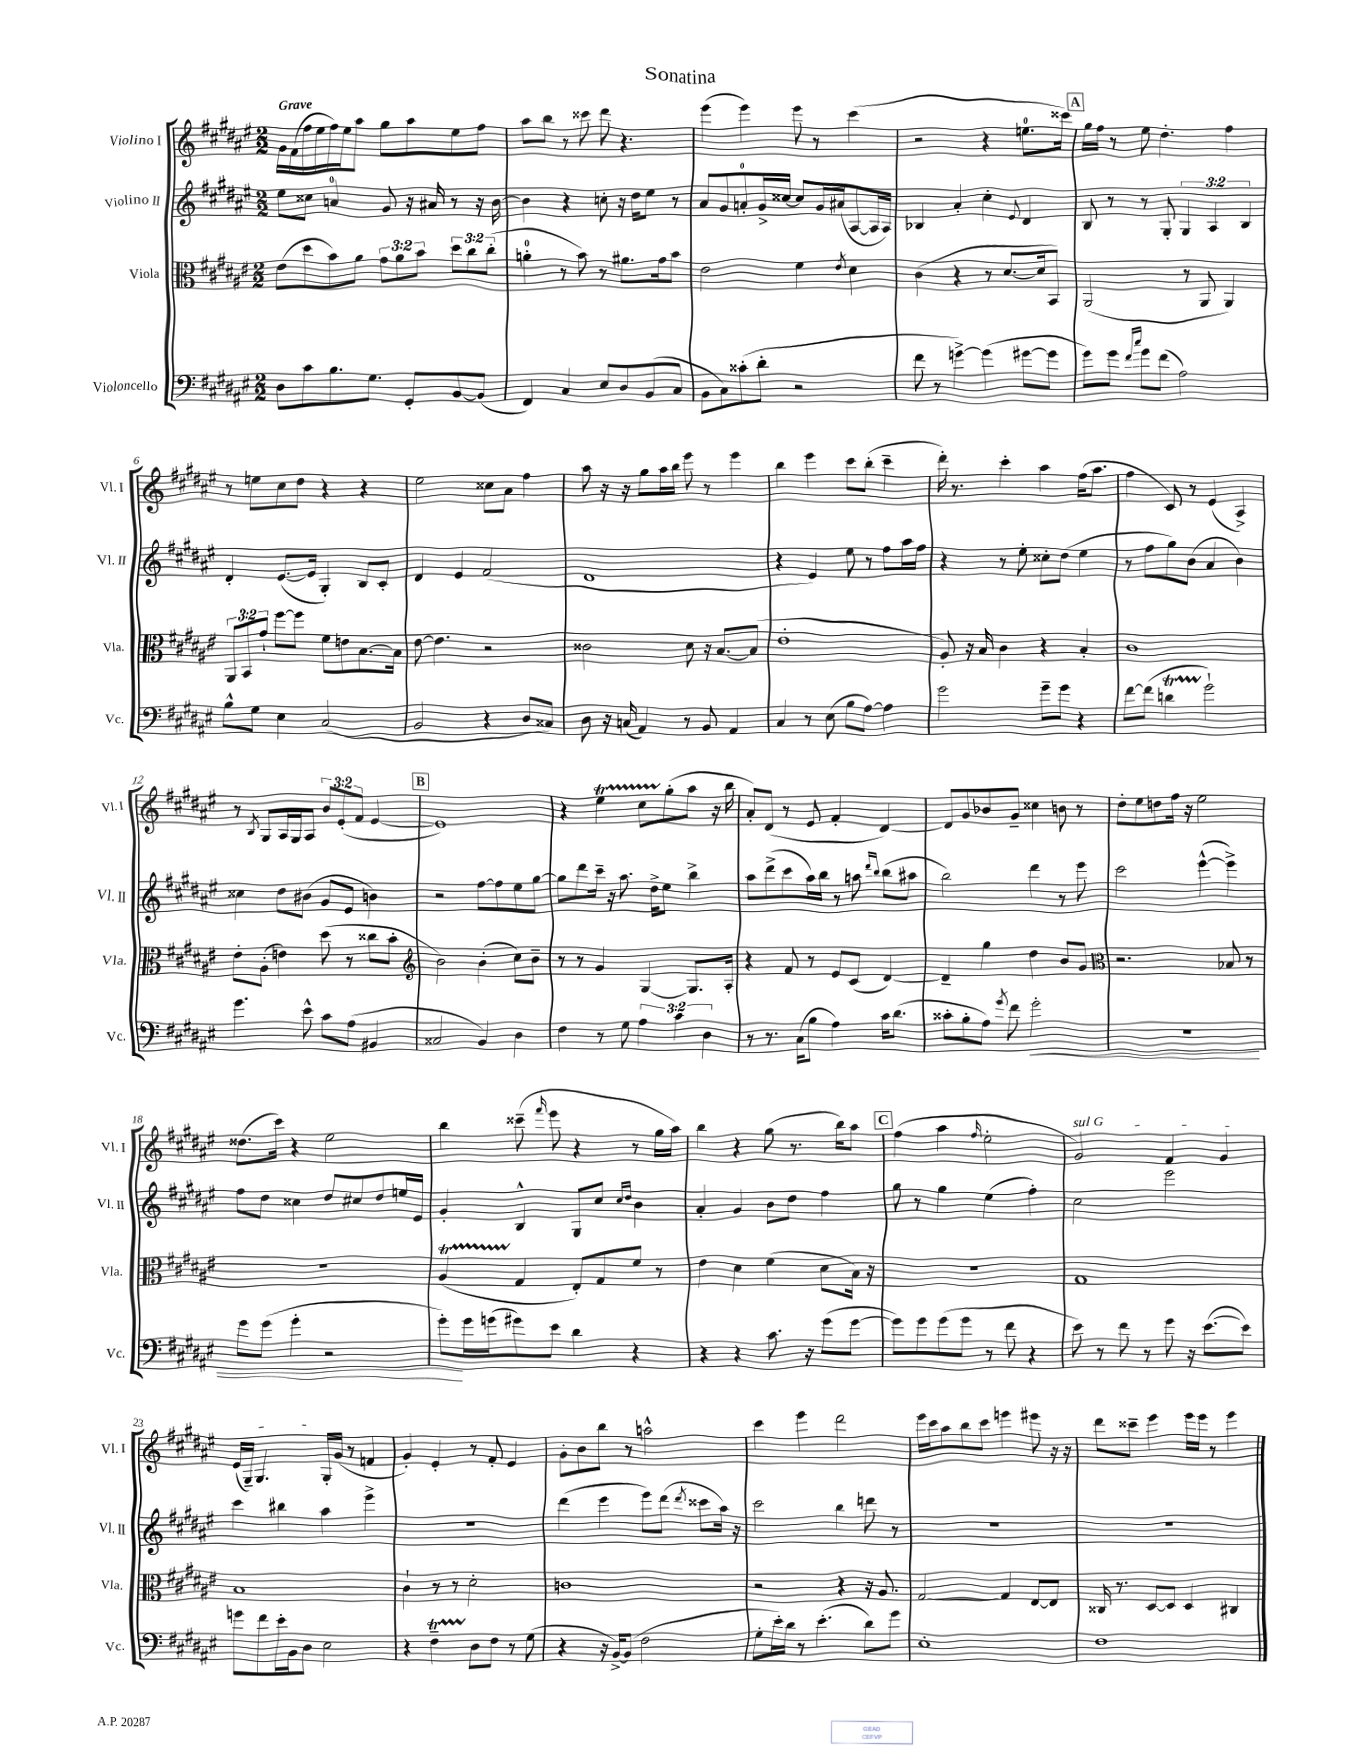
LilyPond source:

\header { title = "Sonatina" }
<<
\new StaffGroup <<
\new Staff = "s0" \with { instrumentName = "Violino I" shortInstrumentName = "Vl. I" } {
    \clef treble \key fis \major \numericTimeSignature \time 2/2 \override Staff.TupletNumber.text = #tuplet-number::calc-fraction-text \tempo "Grave"
    \autoBeamOff gis'16[ fis'16( fis''16 eis''16 fis''16) eis''16 ais''8] gis''8[ ais''8 eis''8 fis''8] |
    ais''8[ b''8] r8 cisis'''8 dis'''8 r4. |
    eis'''4( eis'''4) eis'''8 r8 cis'''4( |
    r2 r4 e''8.[-0 cisis'''16]) |
    \mark \markup { \box "A" } gis''16[ fis''16] r8 eis''8 dis''4.-. fis''4 |
    r8 e''8[ cis''8 dis''8] r4 r4 |
    eis''2 cisis''8[ ais'8] fis''4 |
    ais''8 r16 r16 gis''8[ ais''16 b''16] eis'''8 r8 eis'''4 |
    b''4 eis'''4 cis'''8[ b''8]-.( cis'''4-- |
    dis'''16-.) r8. cis'''4-. ais''4 fis''16[( ais''8.] |
    fis''4 cis'8) r8 eis'4( ais4->) |
    r8 \acciaccatura { b8 } gis8[ ais16 gis16 ais8] \tuplet 3/2 { b'8[ eis'8-.( fis'8] } eis'4~ |
    \mark \markup { \box "B" } eis'1) |
    r4 eis''4\startTrillSpan cis''8[ gis''8-.\stopTrillSpan( ais''8] r16 b''16 |
    ais'8[-.) dis'8]( r8 eis'8 fis'4-. dis'4~) |
    dis'8[ gis'8 bes'8 gis'8]-- cisis''4 b'8 r8 |
    dis''8[-. eis''8 d''8 fis''16] r16 eis''2 |
    disis''8.[( cis'''16]) r4 eis''2 |
    b''4 cisis'''8--( \grace { fis'''16 } eis'''8 r4 r8 gis''16[ ais''16]) |
    b''4 r4 gis''8( r8. b''16[) ais''8] |
    \mark \markup { \box "C" } fis''4( ais''4 \grace { fis''16 } eis''2-. |
    \once \override TextSpanner.bound-details.left.text = \markup { \italic "sul G" } gis'2\startTextSpan) fis'4 gis'4 |
    eis'16[( gis16]--) gis4. gis16[-. gis'16]\stopTextSpan( r8 f'4 |
    gis'4-.) eis'4-. r8 fis'8-. eis'4 |
    gis'8[-. b'8 b''8] r8 a''2-^ |
    cis'''4 eis'''4 dis'''2 |
    eis'''16[ cis'''16 ais''8 b''8 cis'''8] e'''4 eis'''8 r16 r16 |
    dis'''8[ cisis'''8]-- eis'''4 eis'''16[ eis'''16] r8 eis'''4 \bar "|." |
}
\new Staff = "s1" \with { instrumentName = "Violino II" shortInstrumentName = "Vl. II" } {
    \clef treble \key fis \major \numericTimeSignature \time 2/2 \override Staff.TupletNumber.text = #tuplet-number::calc-fraction-text
    \autoBeamOff eis''8[ cisis''8] a'4-0 gis'8 r16 ais'16 r8 r16 b'16~ |
    b'4 r4 c''8-. r16 dis''16[ eis''8] r8 |
    ais'8[ gis'8 a'8-0-. gis'16-> cisis''16]~ cisis''8[ gis'16 ais'16( ais8~ ais16 ais16]) |
    bes4 ais'4-. cis''4-. \appoggiatura { eis'8 } dis'4 |
    \mark \markup { \box "A" } b8 r8 r8 gis8-. \tuplet 3/2 { gis4 ais4 b4 } |
    dis'4-. eis'8.[~( eis'16] gis4-.) b8[ cis'8]-. |
    dis'4 eis'4 fis'2( |
    dis'1 |
    r4 eis'4) eis''8 r8 fis''8[ ais''16 fis''16] |
    r4 r8 eis''8-. cisis''8[-. dis''8]( eis''4 |
    r8 fis''8[ gis''8) b'8]( ais'4 b'4) |
    cisis''4 dis''8[ bis'8]( gis'8[ eis'8] b'4) |
    \mark \markup { \box "B" } r2 fis''8[~ fis''8 eis''8 gis''8]~ |
    gis''8[ dis'''8 cis'''16]-- r16 ais''8. dis''16[-> eis''8] b''4-> |
    ais''8[ dis'''8->( cis'''8 ais''16) b''16] r8 a''8 \grace { dis'''16[ b''16] } b''8[( ais''8] |
    b''2) dis'''4 r8 eis'''8 |
    cis'''2 eis'''4~-^( eis'''4->) |
    fis''8[ dis''8] cisis''4 dis''8[ cis''8 dis''8 e''16 eis'16] |
    gis'4-. b4-^ gis8[ cis''8] \grace { cis''16[ dis''16] } b'4 |
    ais'4-. gis'4 b'8[ dis''8] fis''4 |
    \mark \markup { \box "C" } gis''8 r8 gis''4 eis''4( fis''4-.) |
    cis''2 eis'''2 |
    cis'''4 bis''4 ais''4 eis'''4-> |
    r1 |
    dis'''4( eis'''4 eis'''8[) dis'''8]( \acciaccatura { dis'''8 } cisis'''8[ ais''16]) r16 |
    cis'''2 b''4 d'''8 r8 |
    R1 |
    R1 \bar "|." |
}
\new Staff = "s2" \with { instrumentName = "Viola" shortInstrumentName = "Vla." } {
    \clef alto \key fis \major \numericTimeSignature \time 2/2 \override Staff.TupletNumber.text = #tuplet-number::calc-fraction-text
    \autoBeamOff eis'8[( dis''8 b'8) ais'8] \tuplet 3/2 { gis'8[ ais'8 b'8] } \tuplet 3/2 { dis''8[ cis''8 cis''8]-.( } |
    a'4-0-. r8 b'8) r8 ais'8.[ gis'16 b'8] |
    eis'2 fis'4 \acciaccatura { eis'8 } dis'4 |
    cis'4( r4 r8 dis'8.[~ dis'16 b,8]) |
    \mark \markup { \box "A" } ais,2( r8 ais,8 ais,4) |
    \tuplet 3/2 { ais,8[ b,8 gis'8]-! } fis''8[~ fis''8] fis'8[ e'8 b8.~ b16] |
    eis'8~ eis'4. r2 |
    cisis'2 dis'8 r16 b8.[~ b8]( |
    eis'1-. |
    ais8-.) r16 b16 cis'4 r4 b4-. |
    cis'1 |
    eis'8[-. ais8]-.( e'4) dis''8( r8 cisis''8[ b'8]-. |
    \mark \markup { \box "B" } \clef treble b'2) b'4-.( cis''8[) b'8]-- |
    r8 r8 gis'4 gis4~ gis8.[ ais16]-. |
    r4 fis'8 r8 eis'8[ cis'8]( dis'4~) |
    dis'4-- gis''4 dis''4 b'8[ gis'8] |
    \clef alto r2. bes8 r8 |
    R1 |
    ais4\startTrillSpan( gis4\stopTrillSpan eis8[-.) gis8 fis'8] r8 |
    eis'4 dis'4 fis'4( dis'8[ b16]) r16 |
    \mark \markup { \box "C" } r1 |
    gis1 |
    b1 |
    cis'4-! r8 r8 dis'2-. |
    c'1 |
    r2 r4 r16 ais8. |
    gis2~ gis4 eis8[~ eis8] |
    cisis16 r8. dis8[~ dis8] dis4 cis4 \bar "|." |
}
\new Staff = "s3" \with { instrumentName = "Violoncello" shortInstrumentName = "Vc." } {
    \clef bass \key fis \major \numericTimeSignature \time 2/2 \override Staff.TupletNumber.text = #tuplet-number::calc-fraction-text
    \autoBeamOff dis8[ cis'8 b8. gis8.] gis,8[-. b,8~ b,8]( |
    fis,4) cis4 eis8[ dis8 b,8( cis8] |
    b,8[ cis8) cisis'8-.( dis'8]-. r2 |
    fis'8 r8 g'4~->) g'4( gis'8[~ gis'8] |
    \mark \markup { \box "A" } gis'8[) gis'8] \grace { fis'16[ cis''16] } gis'8[ fis'8]( ais2) |
    b8[-^ gis8] eis4 cis2( |
    b,2 r4 dis8[ cisis8]) |
    dis8 r16 c16( ais,4) r8 b,8 ais,4 |
    cis4 r8 eis8( b8[ ais8]~) ais4 |
    gis'2 gis'8[-- gis'8] r4 |
    fis'8[~ fis'8]( d'4\startTrillSpan gis'2-!\stopTrillSpan) |
    gis'4. eis'8-^ cis'8[ ais8]( bis,4 |
    \mark \markup { \box "B" } cisis2 b,4) dis4 |
    fis4 r8 gis8 \tuplet 3/2 { ais4 cis'4 dis4 } |
    r8 r8. cis16[( b8] ais4) cis'16[ dis'8.]( |
    cisis'8[-. b8-. ais8]) \acciaccatura { gis'8 } fis'8 gis'2-.\< |
    r1 |
    gis'8[ gis'8]( gis'4-. r2 |
    gis'8[-.\!) gis'16 g'16( gis'8) eis'8] dis'4 r4 |
    r4 r4 cis'8. r16 gis'8[( gis'8]~ |
    \mark \markup { \box "C" } gis'8[) gis'8 gis'8( gis'8] r8 fis'8 r4 |
    eis'8) r8 fis'8 r8 gis'8 r16 eis'8.[~( eis'8]) |
    g'8[ fis'8 eis'16-. b,16 dis8] eis2 |
    r4 fis4--\startTrillSpan dis8[\stopTrillSpan fis8] r8 gis8( |
    r4 r16 b,16[~->) b,8]( fis2 |
    gis8[-. eis'16-.) dis'16] r8 eis'4.-.( dis'8[) gis'8] |
    eis1-. |
    fis1 \bar "|." |
}
>>
>>
